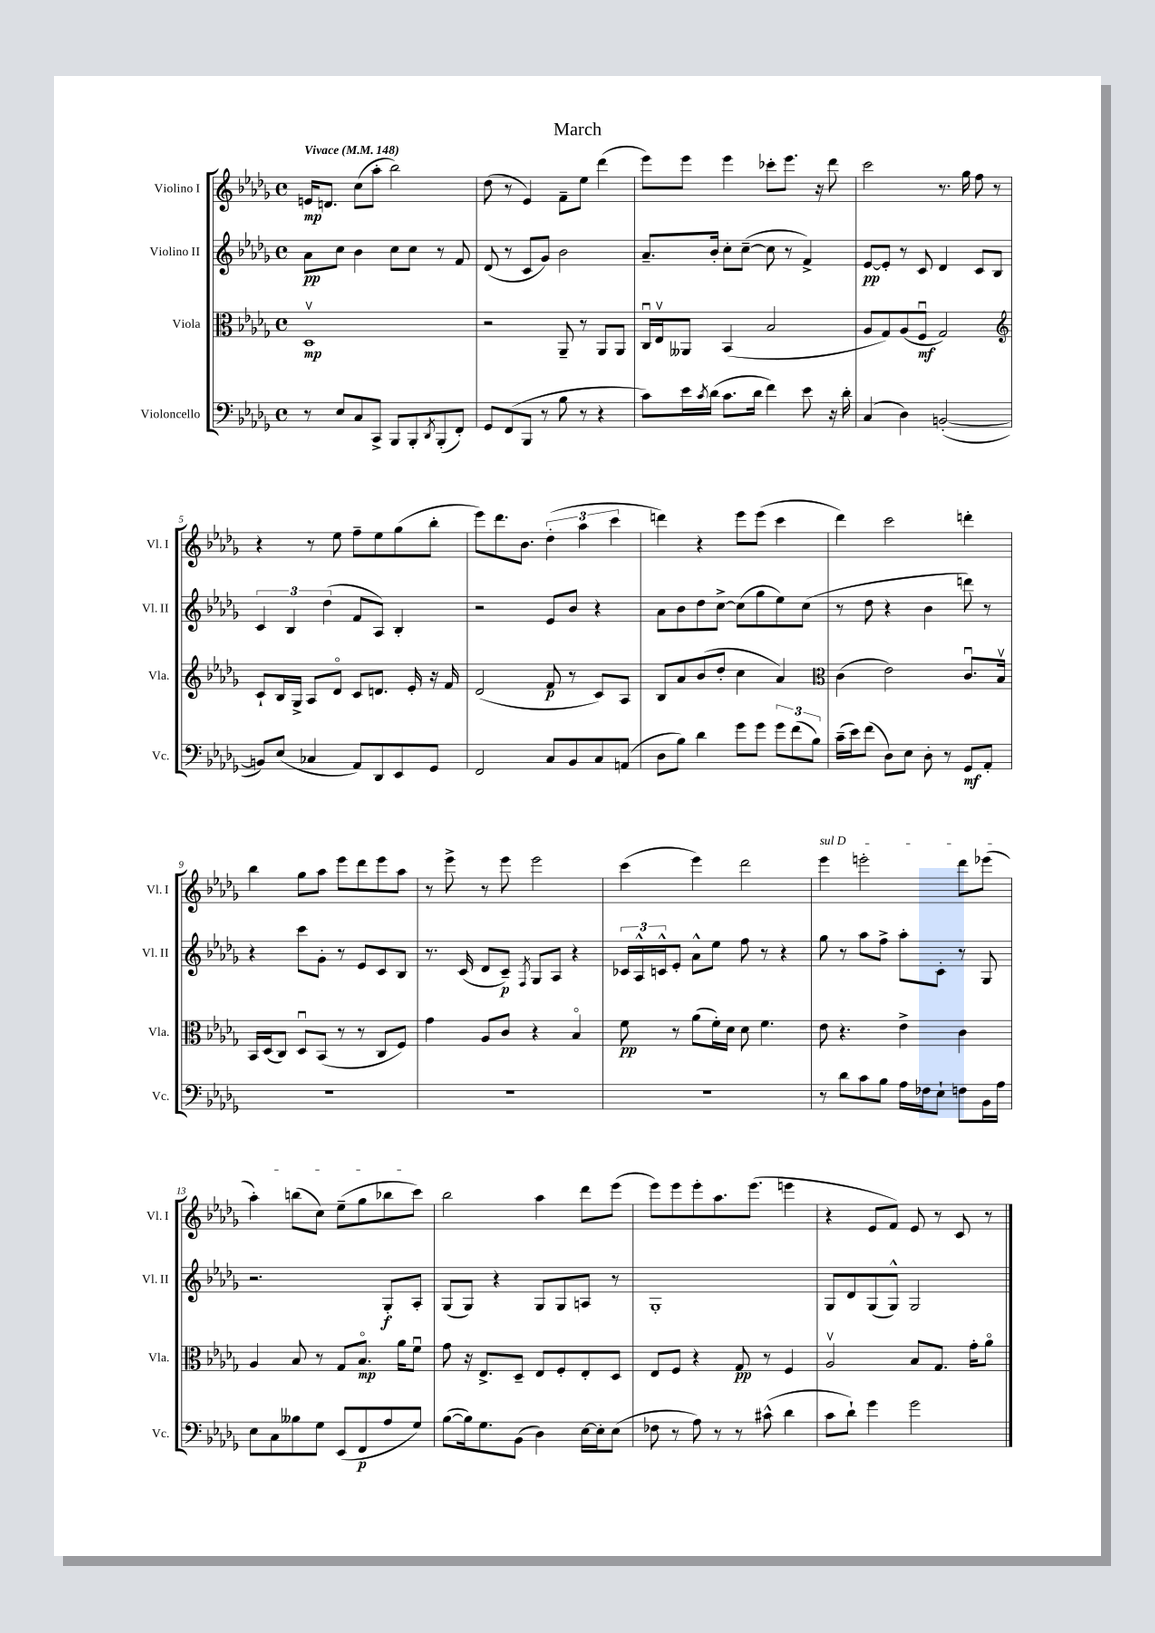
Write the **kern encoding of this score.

**kern	**dynam	**kern	**dynam	**kern	**dynam	**kern	**dynam
*part4	*part4	*part3	*part3	*part2	*part2	*part1	*part1
*staff4	*staff4	*staff3	*staff3	*staff2	*staff2	*staff1	*staff1
*I"Violoncello	*	*I"Viola	*	*I"Violino II	*	*I"Violino I	*
*I'Vc.	*	*I'Vla.	*	*I'Vl. II	*	*I'Vl. I	*
*clefF4	*	*clefC3	*	*clefG2	*	*clefG2	*
*k[b-e-a-d-g-]	*	*k[b-e-a-d-g-]	*	*k[b-e-a-d-g-]	*	*k[b-e-a-d-g-]	*
*M4/4	*	*M4/4	*	*M4/4	*	*M4/4	*
*met(c)	*	*met(c)	*	*met(c)	*	*met(c)	*
*MM148	*	*MM148	*	*MM148	*	*MM148	*
=1	=1	=1	=1	=1	=1	=1	=1
!	!	!	!	!	!	!LO:TX:a:B:t=Vivace	!
8r	.	1D-v	mp	8a-\L	pp	16en/KL	mp
.	.	.	.	.	.	8.dn/J	.
8E-/L	.	.	.	8cc\J	.	.	.
8C/	.	.	.	4b-\	.	(8cc\L	.
8CC^/J	.	.	.	.	.	8aa-'\J	.
8BBB-/L	.	.	.	8cc\L	.	2bb-\)	.
8BBB-'/	.	.	.	8cc\J	.	.	.
8qDD-/	.	.	.	.	.	.	.
(8BBB-'/	.	.	.	8r	.	.	.
8FF'/J)	.	.	.	8f/	.	.	.
=2	=2	=2	=2	=2	=2	=2	=2
8GG-/L	.	2r	.	(8d-/	.	(8dd-\	.
(8FF/	.	.	.	8r	.	8r	.
8BBB-/J	.	.	.	8c/L	.	4e-/)	.
8r	.	.	.	8g-/J)	.	.	.
8B-\	.	8AA-~/	.	2b-\	.	8f~\L	.
8r	.	8r	.	.	.	8ee-\J	.
4r	.	8AA-/L	.	.	.	(4ddd-\	.
.	.	8AA-/J	.	.	.	.	.
=3	=3	=3	=3	=3	=3	=3	=3
8c\L)	.	16Cu/LL	.	8.a-~/L	.	8eee-\L)	.
.	.	16E-v/J	.	.	.	.	.
16e-\L	.	8AA--X/J	.	.	.	8eee-\J	.
8qc/	.	.	.	.	.	.	.
(16d-\JJ	.	.	.	16b-'/Jk	.	.	.
8.c\L	.	(4BB-/	.	8cc'\L	.	4eee-\	.
.	.	.	.	([8cc~\J	.	.	.
16d-\Jk	.	.	.	.	.	.	.
4f\)	.	2B-/	.	8cc\]	.	8ccc-X'\L	.
.	.	.	.	8r	.	8.eee-\J	.
8e-\	.	.	.	4f^/)	.	.	.
.	.	.	.	.	.	16r	.
16r	.	.	.	.	.	8ddd-\	.
16d-'\	.	.	.	.	.	.	.
=4	=4	=4	=4	=4	=4	=4	=4
(4C/	.	8A-/L	.	[8e-/L	pp	2ccc\	.
.	.	8G-/)	.	8e-'/J]	.	.	.
4D-\)	.	(8A-/	.	8r	.	.	.
.	.	8Fu/J	mf	8c/	.	.	.
([2BBn'/	.	2G-/)	.	4d-/	.	8.r	.
.	.	.	.	.	.	16gg-\	.
.	.	.	.	8c/L	.	8ff\	.
.	.	.	.	8B-/J	.	8r	.
!!LO:LB:g=z
=5	=5	=5	=5	=5	=5	=5	=5
*	*	*clefG2	*	*	*	*	*
8BBn/L])	.	8c`/L	.	6c/	.	4r	.
(8E-/J	.	16B-/L	.	.	.	.	.
.	.	.	.	6B-/	.	.	.
.	.	16G-^/JJ	.	.	.	.	.
4C-X/	.	8A-/L	.	.	.	8r	.
.	.	.	.	(6dd-\	.	.	.
.	.	8d-/J	.	.	.	8ee-\	.
8AA-/L)	.	8c/L	.	8f/L	.	8ff~\L	.
8DD-/	.	8.dn/J	.	8A-/J)	.	8ee-\	.
8EE-/	.	.	.	4B-'/	.	(8gg-\	.
.	.	16e-'/	.	.	.	.	.
8GG-/J	.	16r	.	.	.	8bb-'\J	.
.	.	16f/	.	.	.	.	.
=6	=6	=6	=6	=6	=6	=6	=6
2FF/	.	(2d-/	.	2r	.	8eee-\L)	.
.	.	.	.	.	.	8.ddd-\	.
.	.	.	.	.	.	8.b-\J	.
8C/L	.	8f/	p	8e-/L	.	(6dd-'\	.
8BB-/	.	8r	.	8b-/J	.	.	.
.	.	.	.	.	.	6aa-\	.
8C/	.	8c/L)	.	4r	.	.	.
.	.	.	.	.	.	6ccc\	.
(8AAn/J	.	8A-/J	.	.	.	.	.
=7	=7	=7	=7	=7	=7	=7	=7
8D-\L	.	8B-/L	.	8a-\L	.	4dddn\)	.
8B-\J)	.	8a-/	.	8b-\	.	.	.
4d-\	.	(8b-/	.	8dd-\	.	4r	.
.	.	8dd-'/J	.	[8cc^\J	.	.	.
8g-\L	.	4cc\	.	(8cc\L]	.	8eee-\L	.
8g-\J	.	.	.	8gg-\	.	(8eee-\J	.
12g-\L	.	4a-/)	.	8ee-\)	.	4ccc\	.
(12f\	.	.	.	.	.	.	.
.	.	.	.	(8cc\J	.	.	.
12B-\J)	.	.	.	.	.	.	.
=8	=8	=8	=8	=8	=8	=8	=8
*	*	*clefC3	*	*	*	*	*
(16c~\LL	.	(4c\	.	8r	.	4ddd-\)	.
16e-\J)	.	.	.	.	.	.	.
(8f\J	.	.	.	8dd-\	.	.	.
8D-\L)	.	2e-\)	.	4r	.	2ccc\	.
8E-\J	.	.	.	.	.	.	.
8D-'\	.	.	.	4b-\	.	.	.
8r	.	.	.	.	.	.	.
8GG-/L	mf	8.cu/L	.	8dddn\)	.	4dddn'\	.
8AA-'/J	.	.	.	8r	.	.	.
.	.	16B-v/Jk	.	.	.	.	.
!!LO:LB:g=z
=9	=9	=9	=9	=9	=9	=9	=9
1r	.	16BB-/LL	.	4r	.	4bb-\	.
.	.	(16D-/J	.	.	.	.	.
.	.	8C/J)	.	.	.	.	.
.	.	8D-u/L	.	8ccc\L	.	8gg-\L	.
.	.	(8BB-/J	.	8g-'\J	.	8aa-\J	.
.	.	8r	.	8r	.	8eee-\L	.
.	.	8r	.	8e-/L	.	8ddd-\	.
.	.	8C/L	.	8c/	.	8eee-\	.
.	.	8F/J)	.	8B-/J	.	8aa-\J	.
=10	=10	=10	=10	=10	=10	=10	=10
1r	.	4g-\	.	8.r	.	8r	.
.	.	.	.	.	.	8eee-^\	.
.	.	.	.	(16c/	.	.	.
.	.	8A-/L	.	8d-/L	.	8r	.
.	.	8c/J	.	8c~/J)	p	8eee-\	.
.	.	.	.	8qF/	.	.	.
.	.	4r	.	8G-/L	.	2eee-\	.
.	.	.	.	8A-/J	.	.	.
.	.	4B-/	.	4r	.	.	.
=11	=11	=11	=11	=11	=11	=11	=11
1r	.	8f\	pp	24c-X/LL	.	(4ccc\	.
.	.	.	.	24A-^^/	.	.	.
.	.	.	.	24cn^^/J	.	.	.
.	.	8r	.	8e-'/J	.	.	.
.	.	(8a-\L	.	8a-^^\L	.	4eee-\)	.
.	.	16f'\L)	.	8ee-\J	.	.	.
.	.	16d-\JJ	.	.	.	.	.
.	.	8d-\	.	8ff\	.	2ddd-\	.
.	.	4.f\	.	8r	.	.	.
.	.	.	.	4r	.	.	.
=12	=12	=12	=12	=12	=12	=12	=12
!	!	!	!	!	!	!LO:TX:a:i:t=sul D	!
8r	.	8e-\	.	8gg-\	.	4eee-\	.
8d-\L	.	4.r	.	8r	.	.	.
8c\	.	.	.	8aa-\L	.	2eeen'\	.
8B-\J	.	.	.	8ff^\J	.	.	.
16A-\LL	.	4e-^\	.	8aa-'\L	.	.	.
16F-X\J	.	.	.	.	.	.	.
8E-`\J	.	.	.	8c'\J	.	.	.
8Fn\L	.	4c\	.	8r	.	8ddd-\L	.
16BB-\L	.	.	.	8G-/	.	(8eee-X\J	.
16A-\JJ	.	.	.	.	.	.	.
!!LO:LB:g=z
=13	=13	=13	=13	=13	=13	=13	=13
8E-\L	.	4A-/	.	2.r	.	4aa-'\)	.
8C\	.	.	.	.	.	.	.
8B--X\	.	8B-/	.	.	.	(8bbn\L	.
8G-\J	.	8r	.	.	.	8cc\J)	.
(8EE-/L	.	8G-/L	.	.	.	(8ee-~\L	.
8FF/	p	8.B-/J	mp	.	.	8gg-\	.
8A-/	.	.	.	8G-'/L	f	8bb-X\	.
.	.	16a-\KL	.	.	.	.	.
8G-/J)	.	8fu\J	.	8A-'/J	.	8ccc\J)	.
=14	=14	=14	=14	=14	=14	=14	=14
([8B-\L	.	8g-\	.	(8G-/L	.	2bb-\	.
16B-\k])	.	16r	.	8G-/J)	.	.	.
8.G-\	.	8.E-^/L	.	.	.	.	.
.	.	.	.	4r	.	.	.
(8BB-\J	.	8D-~/J	.	.	.	.	.
4D-\)	.	8E-/L	.	8G-/L	.	4aa-\	.
.	.	8F'/	.	8G-/	.	.	.
[16E-\LL	.	8E-'/	.	8An/J	.	8ddd-\L	.
16E-'\J]	.	.	.	.	.	.	.
(8E-\J	.	8D-/J	.	8r	.	(8eee-\J	.
=15	=15	=15	=15	=15	=15	=15	=15
8F-X\	.	8E-/L	.	1G-'	.	8eee-\L)	.
8r	.	8F/J	.	.	.	8eee-\	.
8A-\)	.	4r	.	.	.	8eee-'\	.
8r	.	.	.	.	.	8.aa-\	.
8r	.	8G-/	pp	.	.	.	.
.	.	.	.	.	.	(8.eee-\J	.
(8c#X^^\	.	8r	.	.	.	.	.
4d-\	.	4F/	.	.	.	4eeen\	.
=16	=16	=16	=16	=16	=16	=16	=16
8c\L	.	2A-v/	.	8G-/L	.	4r	.
8d-`\J)	.	.	.	8d-/	.	.	.
4g-\	.	.	.	(8G-/	.	8e-/L	.
.	.	.	.	8G-^^/J)	.	8f/J)	.
2g-\	.	8B-/L	.	2G-/	.	8e-/	.
.	.	8.G-/J	.	.	.	8r	.
.	.	.	.	.	.	8c/	.
.	.	16g-'\KL	.	.	.	.	.
.	.	8a-\J	.	.	.	8r	.
==	==	==	==	==	==	==	==
*-	*-	*-	*-	*-	*-	*-	*-
